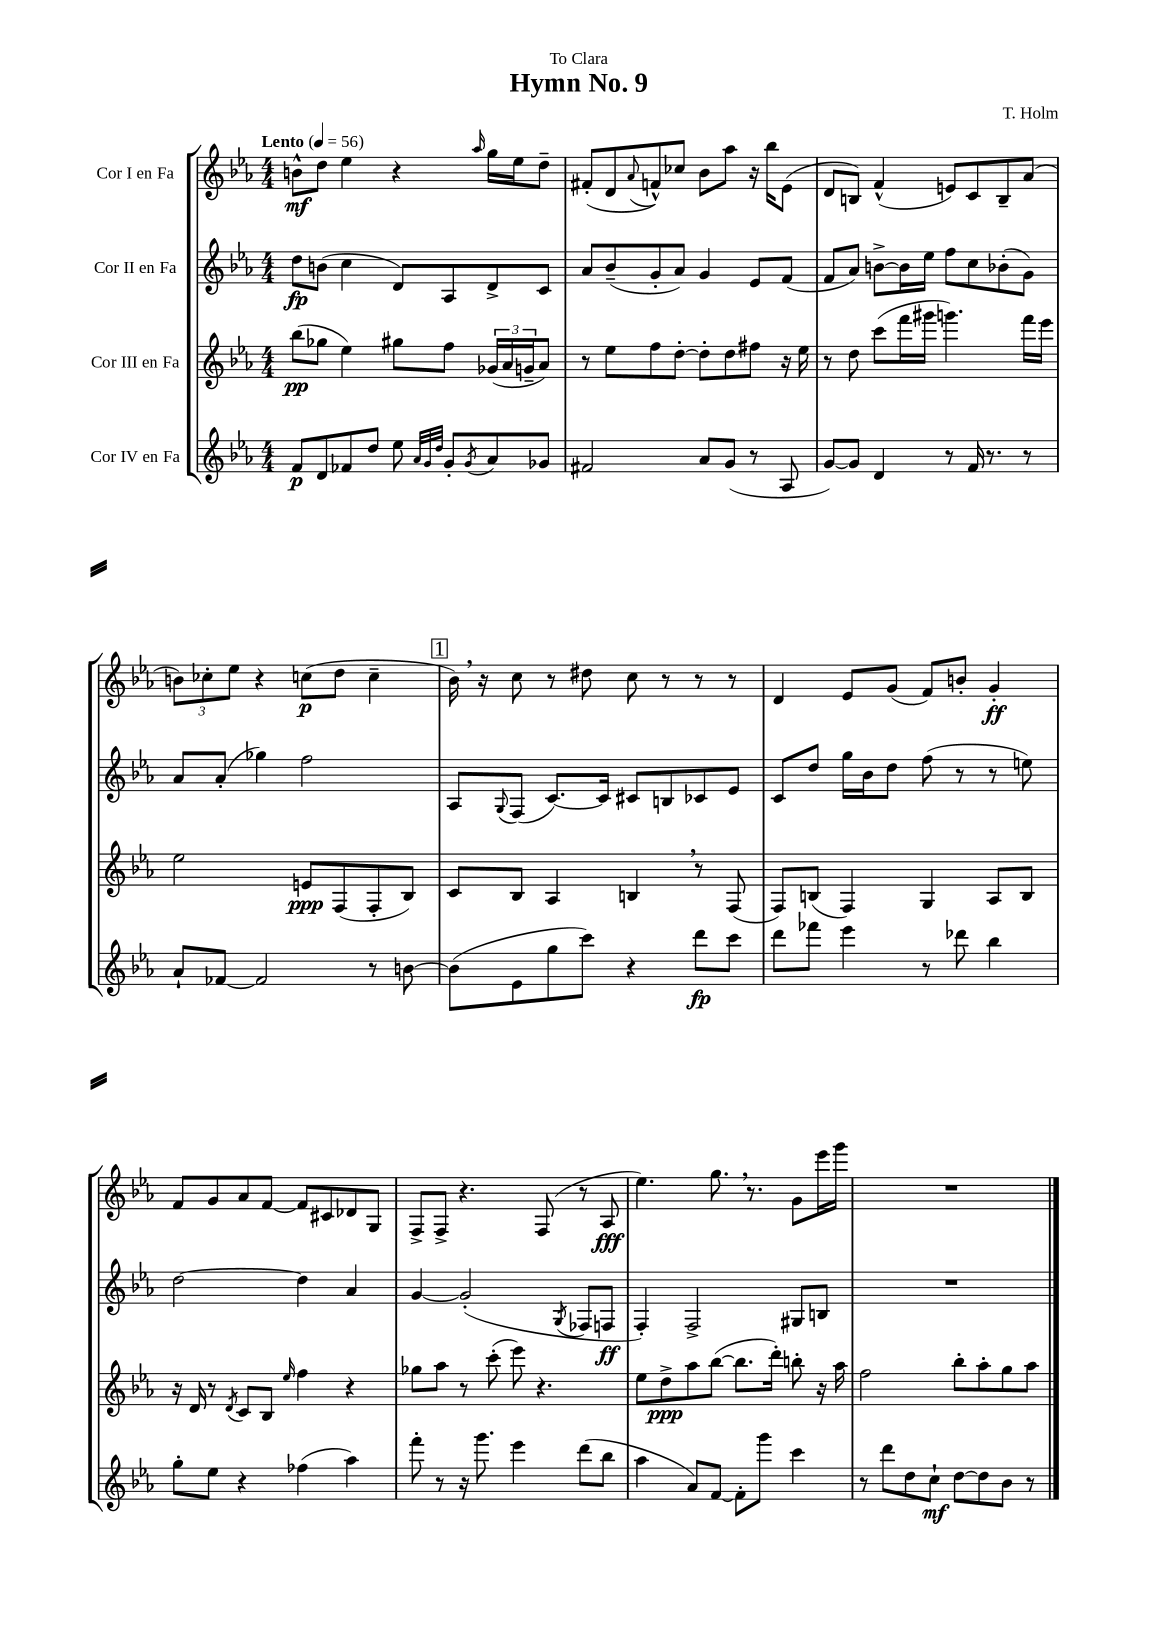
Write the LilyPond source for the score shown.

\header { title = "Hymn No. 9" composer = "T. Holm" dedication = "To Clara" }
<<
\new StaffGroup <<
\new Staff = "s0" \with { instrumentName = "Cor I en Fa" } {
    \clef treble \key ees \major \numericTimeSignature \time 4/4 \tempo "Lento" 4 = 56
    b'8-^\mf d''8 ees''4 r4 \grace { aes''16 } g''16 ees''16 d''8-- |
    fis'8-.( d'8 \appoggiatura { aes'8 } f'8-^) ces''8 bes'8 aes''8 r16 bes''16 ees'8( |
    d'8 b8) f'4-^( e'8) c'8 b8-- aes'8( |
    \tuplet 3/2 { b'8) ces''8-. ees''8 } r4 c''8\p( d''8 c''4-- |
    \mark \markup { \box "1" } bes'16) \breathe r16 c''8 r8 dis''8 c''8 r8 r8 r8 |
    d'4 ees'8 g'8( f'8) b'8-. g'4-.\ff |
    f'8 g'8 aes'8 f'8~ f'8 cis'8 des'8 g8 |
    f8-> f8-> r4. f8( r8 aes8\fff |
    ees''4.) g''8. \breathe r8. g'8 ees'''16 g'''16 |
    R1 \bar "|." |
}
\new Staff = "s1" \with { instrumentName = "Cor II en Fa" } {
    \clef treble \key ees \major \numericTimeSignature \time 4/4
    d''8\fp b'8( c''4 d'8) aes8 d'8-> c'8 |
    aes'8 bes'8--( g'8-. aes'8) g'4 ees'8 f'8( |
    f'8 aes'8) b'8~-> b'16 ees''16 f''8 c''8 bes'8-.( g'8) |
    aes'8 aes'8-.( ges''4) f''2 |
    \mark \markup { \box "1" } aes8 \appoggiatura { g8 } f8( c'8.~) c'16 cis'8 b8 ces'8 ees'8 |
    c'8 d''8 g''16 bes'16 d''8 f''8( r8 r8 e''8) |
    d''2~ d''4 aes'4 |
    g'4~ g'2-.( \acciaccatura { g8 } fes8 f8\ff |
    f4-.) f2-> gis8 b8 |
    R1 \bar "|." |
}
\new Staff = "s2" \with { instrumentName = "Cor III en Fa" } {
    \clef treble \key ees \major \numericTimeSignature \time 4/4
    bes''8\pp( ges''8 ees''4) gis''8 f''8 \tuplet 3/2 { ges'16( aes'16 g'16-- } aes'8) |
    r8 ees''8 f''8 d''8~-. d''8-. d''8 fis''8 r16 ees''16 |
    r8 d''8 c'''8( f'''16 gis'''16 g'''4.) f'''16 ees'''16 |
    ees''2 e'8\ppp f8( f8-. bes8) |
    \mark \markup { \box "1" } c'8 bes8 aes4 b4 \breathe r8 f8( |
    f8) b8( f4) g4 aes8 b8 |
    r16 d'16 r8 \acciaccatura { d'8 } c'8 bes8 \grace { ees''16 } f''4 r4 |
    ges''8 aes''8 r8 c'''8-.( ees'''8) r4. |
    ees''8 d''8->\ppp aes''8 bes''8~( bes''8. d'''16-.) b''8-. r16 aes''16 |
    f''2 bes''8-. aes''8-. g''8 aes''8 \bar "|." |
}
\new Staff = "s3" \with { instrumentName = "Cor IV en Fa" } {
    \clef treble \key ees \major \numericTimeSignature \time 4/4
    f'8\p d'8 fes'8 d''8 ees''8 \grace { aes'32 g'32 d''32 } g'8-. \acciaccatura { g'8 } aes'8 ges'8 |
    fis'2 aes'8 g'8( r8 aes8 |
    g'8~) g'8 d'4 r8 f'16 r8. r8 |
    aes'8-! fes'8~ fes'2 r8 b'8~ |
    \mark \markup { \box "1" } b'8( ees'8 g''8 c'''8) r4 d'''8\fp c'''8 |
    d'''8 fes'''8 ees'''4 r8 des'''8 bes''4 |
    g''8-. ees''8 r4 fes''4( aes''4) |
    f'''8-. r8 r16 g'''8. ees'''4 d'''8( bes''8 |
    aes''4 aes'8) f'8~ f'8-. g'''8 c'''4 |
    r8 d'''8 d''8 c''8-!\mf d''8~ d''8 bes'8 r8 \bar "|." |
}
>>
>>
\layout { \context { \Score \remove "Bar_number_engraver" } }
